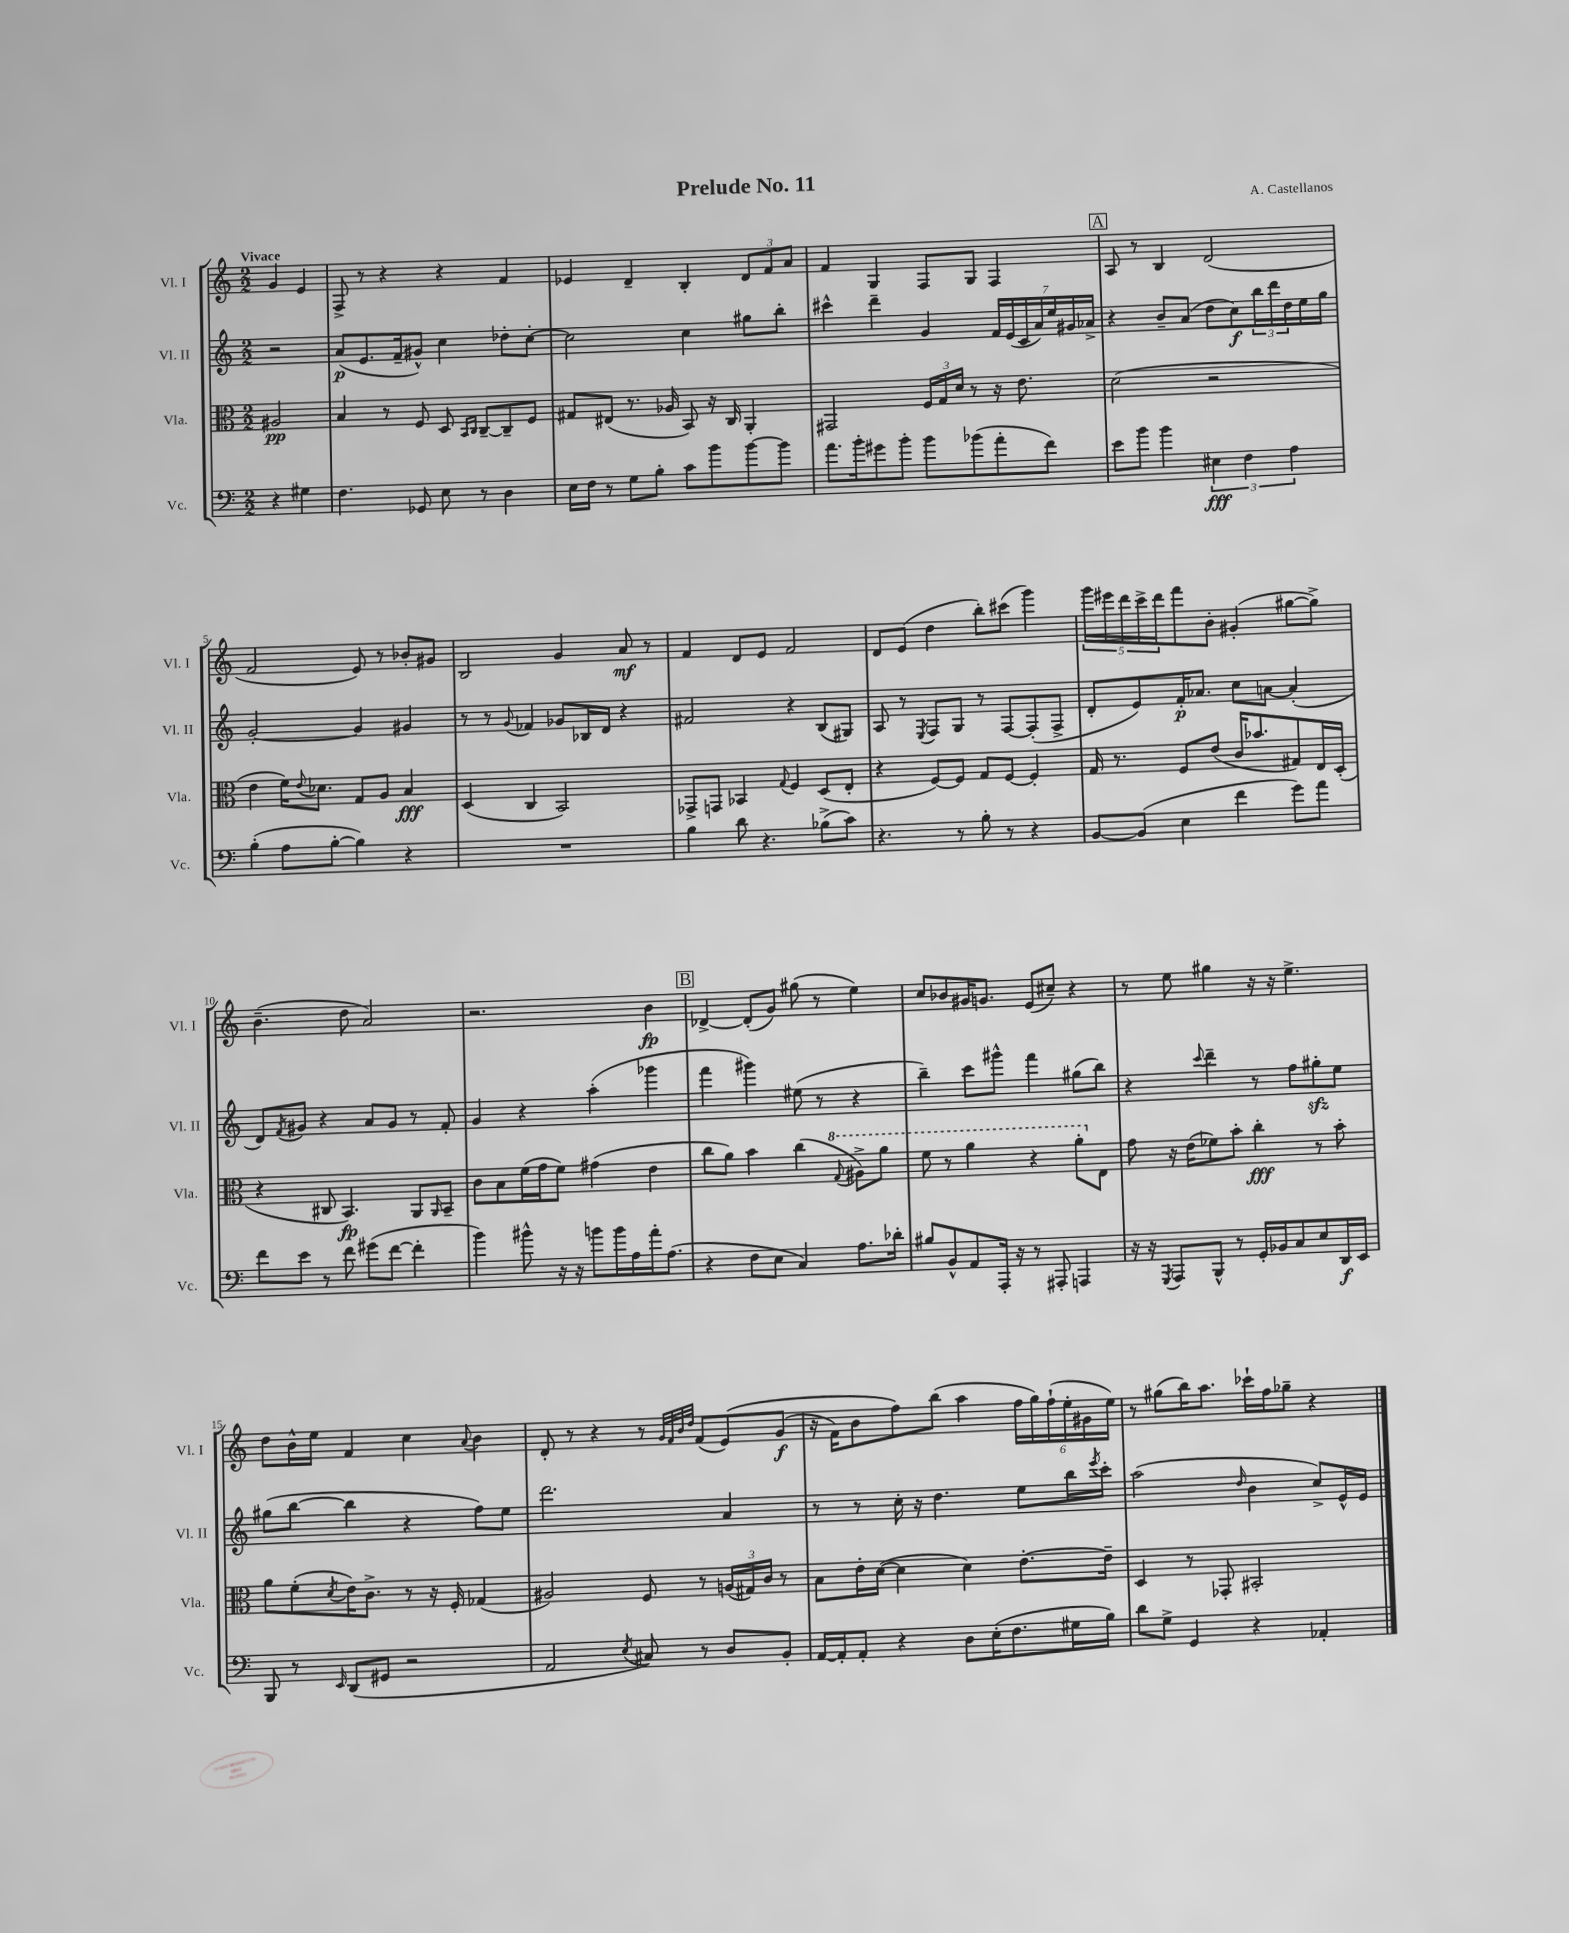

**kern	**kern	**kern	**kern
*staff4	*staff3	*staff2	*staff1
*clefF4	*clefC3	*clefG2	*clefG2
*k[]	*k[]	*k[]	*k[]
*M2/2	*M2/2	*M2/2	*M2/2
4r	2A#	2r	4g
4G#	.	.	4e
=	=	=	=
4.F	4B	(8a	8F^
.	.	8.e	8r
.	8r	.	4r
.	.	16f~	.
8GG-	8F	8g#^^)	.
8E	8D	4cc	4r
.	16qqBB	.	.
.	16qqC	.	.
8r	[8C~	.	.
4D	8C~]	8dd-'	4f
.	8F	[8cc'	.
=	=	=	=
16E	8G#	2cc]	4e-
16F	.	.	.
8r	(8E#	.	.
8G	8.r	.	4d~
8B'	.	.	.
.	16A-	.	.
8c	8BB)	4cc	4B'
8b	16r	.	.
.	16C	.	.
[8b	4AA'	8gg#	12d
.	.	.	12f
8b]	.	8bb'	.
.	.	.	12a
=	=	=	=
8.a	2GG#	4ccc#^^	4f
16b'	.	.	.
8g#	.	4ddd~	4G
8b'	.	.	.
8b	24F	4g	8F
.	24G	.	.
.	24d	.	.
(8b-	8r	.	8G
8a'	16r	28f	4F
.	.	(28e	.
.	8.e	.	.
.	.	28c	.
.	.	28a)	.
8f)	.	.	.
.	.	28ee	.
.	.	28g#	.
.	.	28a-^	.
=	=	=	=
8e	(2d	4r	8A
8b	.	.	8r
4b	.	8b~	4B
.	.	(8a	.
6E#	2r	8dd	(2d
.	.	8cc)	.
6F	.	.	.
.	.	24bb	.
.	.	24ddd	.
6A	.	24dd	.
.	.	16ee	.
.	.	16gg	.
=	=	=	=
(4B'	4e	[2g'	2f
8A	16f)	.	.
.	8qqe	.	.
.	8.d-	.	.
[8B'	.	.	.
4B])	8G	4g]	8e)
.	8A	.	8r
4r	4B	4g#	8b-'
.	.	.	8g#
=	=	=	=
1r	(4D	8r	2B
.	.	8r	.
.	.	8qqg	.
.	4C	4f-	.
.	2BB)	8g-	4g
.	.	16B-	.
.	.	16d	.
.	.	4r	8a
.	.	.	8r
=	=	=	=
4B	8GG-^	2f#	4f
.	8GG	.	.
8d	4BB-	.	8d
4.r	.	.	8e
.	8qqG	.	.
.	4F	4r	2f
(8B-^	(8D	(8B	.
8c)	8E'	8G#)	.
=	=	=	=
4.r	4r	8A	8d
.	.	8r	(8e
.	.	8qE	.
.	[8F)	8F	4dd
8r	8F]	8G	.
8B'	8G	8r	8bb')
8r	[8F	[8F	(8ccc#
4r	4F']	(8F']	4ggg)
.	.	8F^	.
=	=	=	=
[8BB	16G	8d'	20ggg
.	.	.	20eee#
.	8.r	.	.
.	.	.	20ddd
(8BB]	.	8e)	.
.	.	.	20ccc^
.	.	.	20ddd
4E	8F	16f'	8fff
.	.	8.a-	.
.	(8e	.	8b'
4f	16c	8cc	(4g#'
.	8.b-	.	.
.	.	[8a	.
8g)	8G#)	(4a']	[8gg#
8a	16E	.	8gg#^])
.	(16D'	.	.
=	=	=	=
8f	4r	8d)	(4.b~
.	.	8qf	.
8e	.	8g#	.
8r	8C#	4r	.
8f	4.BB)	.	8dd
(8g#	.	8a	2a)
[8f	.	8g#	.
4f']	8AA	8r	.
.	16qqAA	.	.
.	8BB~	8f'	.
=	=	=	=
4b)	8c	4g	2.r
.	8B	.	.
8b#^^	(16f	4r	.
.	16g	.	.
16r	8f)	.	.
16r	.	.	.
8b	(4g#	(4aa'	.
16b	.	.	.
16A	.	.	.
16a'	4e	4ggg-	4b
(8.A	.	.	.
=	=	=	=
4r	8cc	4fff	[4d-^
.	8a)	.	.
8F	4b	4ggg#)	(8d-']
8E	.	.	8g)
4C)	(4cc	(8ee#	(8gg#
.	.	8r	8r
.	8qqg	.	.
8.A	8a#^)	4r	4ee)
.	8aa	.	.
16d-'	.	.	.
=	=	=	=
8B#	8ff	4bb~)	8cc
8BB^^	8r	.	8b-
8AA	4aa	8ccc	16g#
.	.	.	8.g
16AAA'	.	8ggg#^^	.
16r	.	.	.
8r	4r	4fff	(8e
8AAA#'	.	.	8cc#~)
4AAA	8aa'	(8gg#	4r
.	8E	8bb)	.
=	=	=	=
16r	8g	4r	8r
16r	.	.	.
8qGGG	.	.	.
8AAA	16r	.	8ee
.	(16e	.	.
.	.	8qqccc	.
8BBB^^	8f-)	4ddd~	4gg#
8r	8b'	.	.
16GG'	4cc'	8r	16r
16BB-	.	.	16r
8C	.	8ff	4.ee^
8E	8r	8gg#'	.
16DD	8b'	8ee	.
16EE	.	.	.
=	=	=	=
8BBB	8a	(8gg#	8dd
8r	(8f'	[8bb	16b^^
.	.	.	16ee
16qqEE	8qd	.	.
(8DD	16e)	4bb]	4f
.	8.c^	.	.
8GG#	.	.	.
2r	8r	4r	4cc
.	16r	.	.
.	16F'	.	.
.	.	.	8qqa
.	(4G-	8ff)	4b
.	.	8ee	.
=	=	=	=
2AA	2A#)	2.ddd	8d'
.	.	.	8r
.	.	.	4r
8qE	.	.	.
8C#)	8F	.	8r
.	.	.	32qqg
.	.	.	32qqf
.	.	.	32qqb
.	.	.	32qqdd
8r	8r	.	(8f
8D	(24A	4a	&(8e)
.	24G#)	.	.
.	24c	.	.
8BB'	8r	.	(8g
=	=	=	=
[16AA	8B	8r	16r
16AA']	.	.	16f)
8AA'	16e'	8r	8b
.	([16d	.	.
4r	4d]	16cc'	8ff&)
.	.	16r	.
.	.	4.dd	(8bb
8D	4d)	.	4aa
(16E'	.	.	.
8.F	.	.	.
.	[8.e'	8ee	24ff
.	.	.	24gg)
.	.	.	(24ff`
16G#	.	16bb	24ee'
.	.	.	24g#
.	.	8qeee	.
16B)	16e~]	16ccc'	.
.	.	.	24ee)
=	=	=	=
8d	4D	(2aa	8r
8G^	.	.	(8gg#
4GG	8r	.	16bb)
.	.	.	8.aa
.	8GG-'	.	.
.	.	16qqdd	.
4r	2BB#'	4b	16ccc-`
.	.	.	16ff
.	.	.	8gg-~
4AA-'	.	8cc^)	4r
.	.	16e^^	.
.	.	16e	.
==	==	==	==
*-	*-	*-	*-
